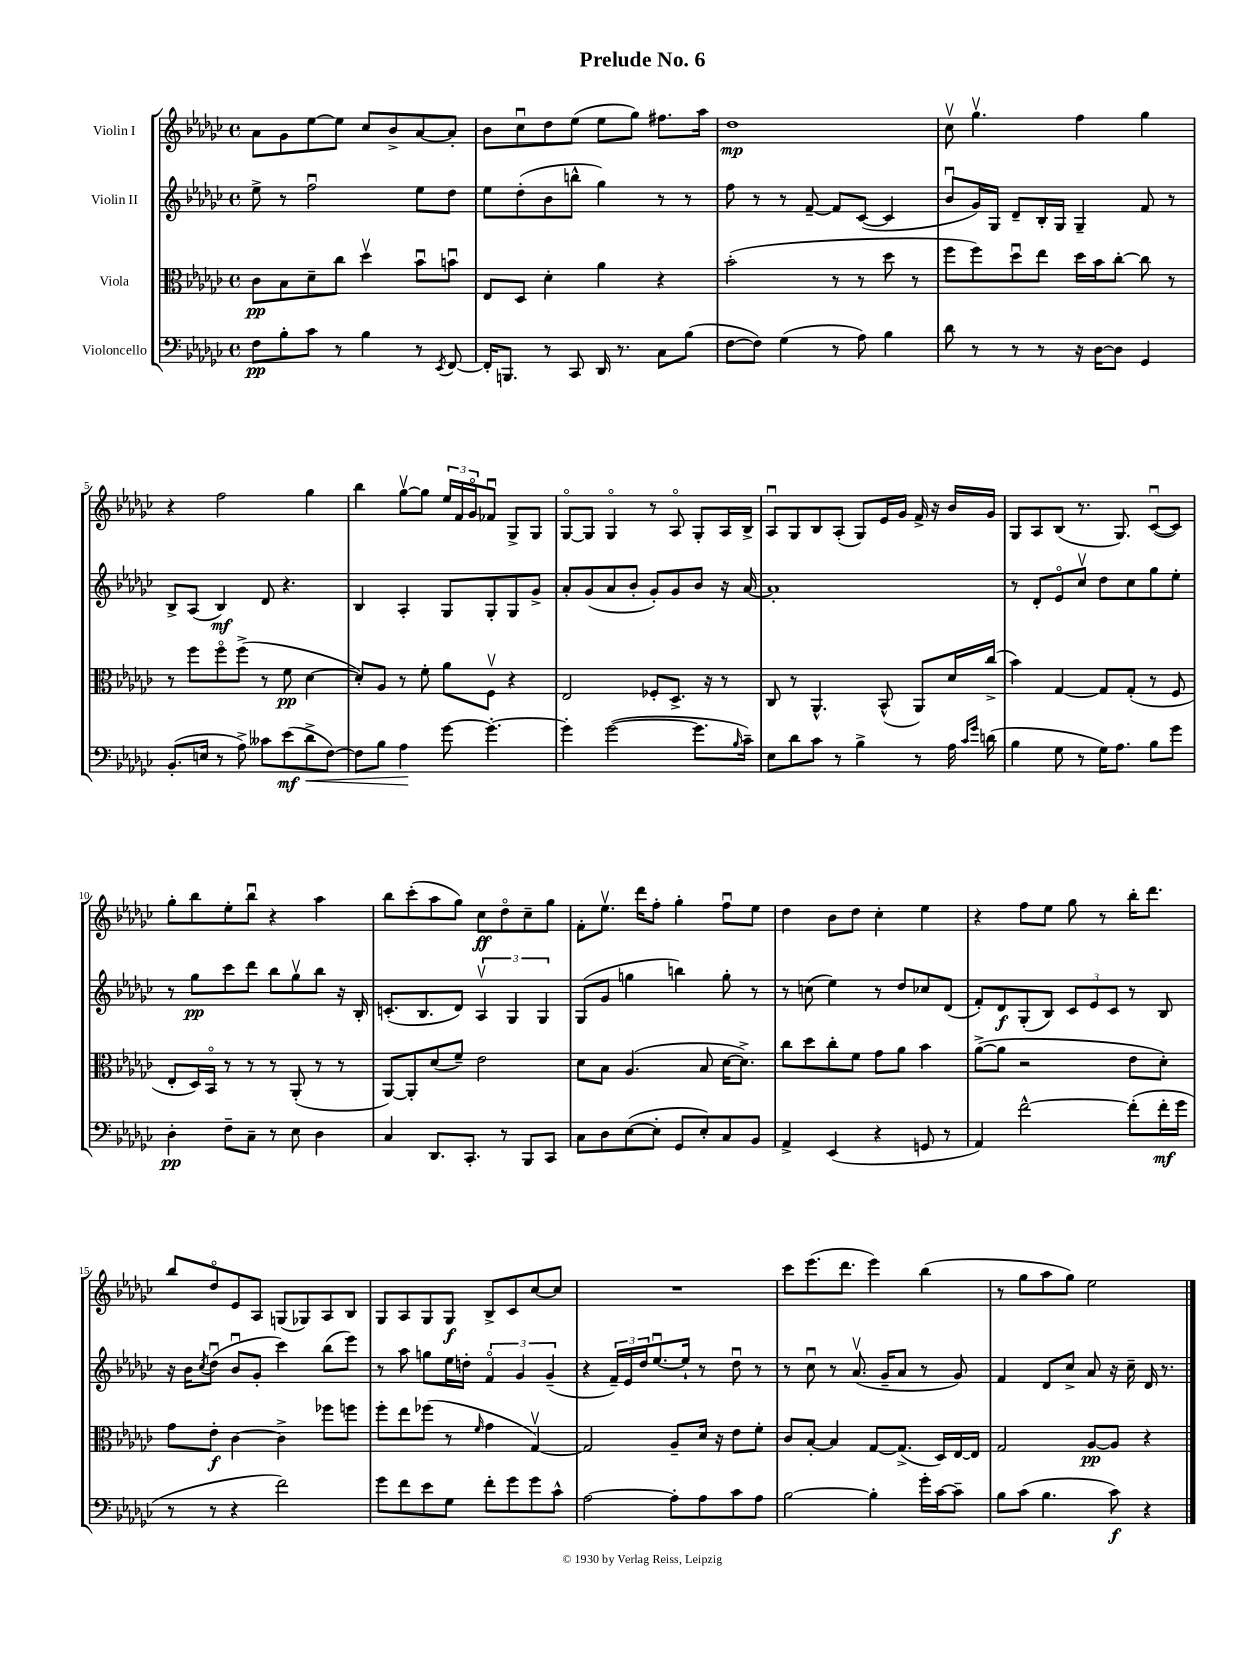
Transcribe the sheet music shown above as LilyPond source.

\header { title = "Prelude No. 6" }
<<
\new StaffGroup <<
\new Staff = "s0" \with { instrumentName = "Violin I" } {
    \clef treble \key ges \major \defaultTimeSignature \time 4/4
    aes'8 ges'8 ees''8~ ees''8 ces''8 bes'8-> aes'8~ aes'8-. |
    bes'8 ces''8\downbow des''8 ees''8( ees''8 ges''8) fis''8. aes''16 |
    des''1\mp |
    ces''8\upbow ges''4.\upbow f''4 ges''4 |
    r4 f''2 ges''4 |
    bes''4 ges''8~\upbow ges''8 \tuplet 3/2 { ees''16 f'16 ges'16\flageolet } fes'8\downbow ges8-> ges8 |
    ges8~\flageolet ges8 ges4\flageolet r8 aes8\flageolet ges8-. aes16 bes16-> |
    aes8\downbow ges8 bes8 aes8-.( ges8) ees'16 ges'16 f'16-> r16 bes'16 ges'16 |
    ges8 aes8 bes8( r8. ges8.) ces'8~\downbow( ces'8) |
    ges''8-. bes''8 ees''8-. bes''8\downbow r4 aes''4 |
    bes''8 ces'''8-.( aes''8 ges''8) ces''8\ff des''8\flageolet ces''8-- ges''8 |
    f'8-. ees''8.\upbow des'''16 f''8-. ges''4-. f''8\downbow ees''8 |
    des''4 bes'8 des''8 ces''4-. ees''4 |
    r4 f''8 ees''8 ges''8 r8 bes''16-. des'''8. |
    bes''8 des''8\flageolet ees'8 aes8 g8( ges8) aes8 bes8 |
    ges8 aes8 ges8 ges8\f bes8-> ces'8 ces''8~ ces''8 |
    R1 |
    ces'''8 ees'''8.( des'''8. ees'''4) bes''4( |
    r8 ges''8 aes''8 ges''8) ees''2 \bar "|." |
}
\new Staff = "s1" \with { instrumentName = "Violin II" } {
    \clef treble \key ges \major \defaultTimeSignature \time 4/4
    ees''8-> r8 f''2\downbow ees''8 des''8 |
    ees''8 des''8-.( bes'8 b''8-^ ges''4) r8 r8 |
    f''8 r8 r8 f'8~-- f'8 ces'8~( ces'4 |
    bes'8\downbow ges'16) ges16 des'8-- bes16-. ges16 ges4-- f'8 r8 |
    bes8-> aes8( bes4\mf) des'8 r4. |
    bes4 aes4-. ges8 ges8-. ges8 ges'8-> |
    aes'8-. ges'8( aes'8 bes'8-. ges'8-.) ges'8 bes'8 r16 aes'16~ |
    aes'1-. |
    r8 des'8-. ees'8\flageolet ces''8\upbow des''8 ces''8 ges''8 ees''8-. |
    r8 ges''8\pp ces'''8 des'''8 bes''8 ges''8\upbow bes''8 r16 bes16-. |
    c'8.-.( bes8. des'8) \tuplet 3/2 { aes4\upbow ges4 ges4 } |
    ges8( ges'8 g''4 b''4) g''8-. r8 |
    r8 c''8( ees''4) r8 des''8 ces''8 des'8( |
    f'8-.) des'8\f ges8-.( bes8) \tuplet 3/2 { ces'8 ees'8 ces'8 } r8 bes8 |
    r16 bes'16 \acciaccatura { ces''8 } des''8\downbow( bes'8\downbow ges'8-. ces'''4) bes''8( ees'''8) |
    r8 aes''8 g''8 ees''16 d''16-. \tuplet 3/2 { f'4\flageolet ges'4 ges'4--( } |
    r4 \tuplet 3/2 { f'16--) ees'16 des''16 } ees''8.~\downbow ees''16-! r8 des''8\downbow r8 |
    r8 ces''8\downbow r8 aes'8.\upbow( ges'16-- aes'8 r8 ges'8) |
    f'4 des'8 ces''8-> aes'8 r16 ces''16-- des'16 r8. \bar "|." |
}
\new Staff = "s2" \with { instrumentName = "Viola" } {
    \clef alto \key ges \major \defaultTimeSignature \time 4/4
    ces'8\pp bes8 des'8-- ces''8 des''4\upbow bes'8\downbow b'8\downbow |
    ees8 des8 des'4-. aes'4 r4 |
    bes'2-.( r8 r8 des''8 r8 |
    f''8 f''8) des''8\downbow ees''8 des''16 bes'16 ces''8~-. ces''8 r8 |
    r8 f''8 f''8\flageolet f''8->( r8 f'8\pp des'4~ |
    des'8-.) aes8 r8 f'8-. aes'8 f8\upbow r4 |
    ees2 fes8-. des8.-> r16 r8 |
    ces8 r8 aes,4.-^ bes,8-^( aes,8) des'16 ces''16->( |
    bes'4) ges4~ ges8 ges8-.( r8 f8 |
    ees8-. des16) bes,16\flageolet r8 r8 r8 aes,8-.( r8 r8 |
    aes,8~) aes,8-. des'8( f'8--) ees'2 |
    des'8 bes8 aes4.( bes8 des'16~ des'8.->) |
    ces''8 des''8 ces''8-. f'8 ges'8 aes'8 bes'4 |
    aes'8~->( aes'8 r2 ees'8 des'8-.) |
    ges'8 ees'8-.\f ces'4~ ces'4-> fes''8 f''8 |
    f''8-. ees''8 fes''8( r8 \grace { f'16 } ges'4 ges4~\upbow) |
    ges2 aes8-- des'16 r16 ees'8 f'8-. |
    ces'8 bes8~-. bes4 ges8~ ges8.->( des16) ees16~ ees16 |
    ges2 aes8~\pp aes8 r4 \bar "|." |
}
\new Staff = "s3" \with { instrumentName = "Violoncello" } {
    \clef bass \key ges \major \defaultTimeSignature \time 4/4
    f8\pp bes8-. ces'8 r8 bes4 r8 \acciaccatura { ees,8 } f,8~ |
    f,16-. b,,8. r8 ces,8 des,16 r8. ces8 bes8( |
    f8~ f8) ges4( r8 aes8) bes4 |
    des'8 r8 r8 r8 r16 des16~ des8 ges,4 |
    bes,8.-.( e16 r8 aes8->) ceses'8 ees'8\mf( des'8->\< f8~) |
    f8 bes8 aes4\! ges'8~ ges'4.~-. |
    ges'4-. ges'2~( ges'8. \grace { bes16 } ces'16--) |
    ees8 des'8 ces'8 r8 bes4-> r8 aes16 \grace { ces'16 ges'16 } d'16( |
    bes4 ges8 r8 ges16) aes8. bes8 ges'8 |
    des4-.\pp f8-- ces8-- r8 ees8 des4 |
    ces4 des,8. ces,8.-. r8 bes,,8 ces,8 |
    ces8 des8 ees8~( ees8-. ges,8 ees8-.) ces8 bes,8 |
    aes,4-> ees,4( r4 g,8 r8 |
    aes,4) f'2~-^ f'8-.( f'16-.\mf ges'16 |
    r8 r8 r4 f'2) |
    ges'8 f'8 ees'8 ges8 f'8-. ges'8 ges'8 ces'8-^ |
    aes2~ aes8-. aes8 ces'8 aes8 |
    bes2~ bes4-. ges'16-. ces'16~ ces'8-- |
    bes8 ces'8( bes4. ces'8\f) r4 \bar "|." |
}
>>
>>
